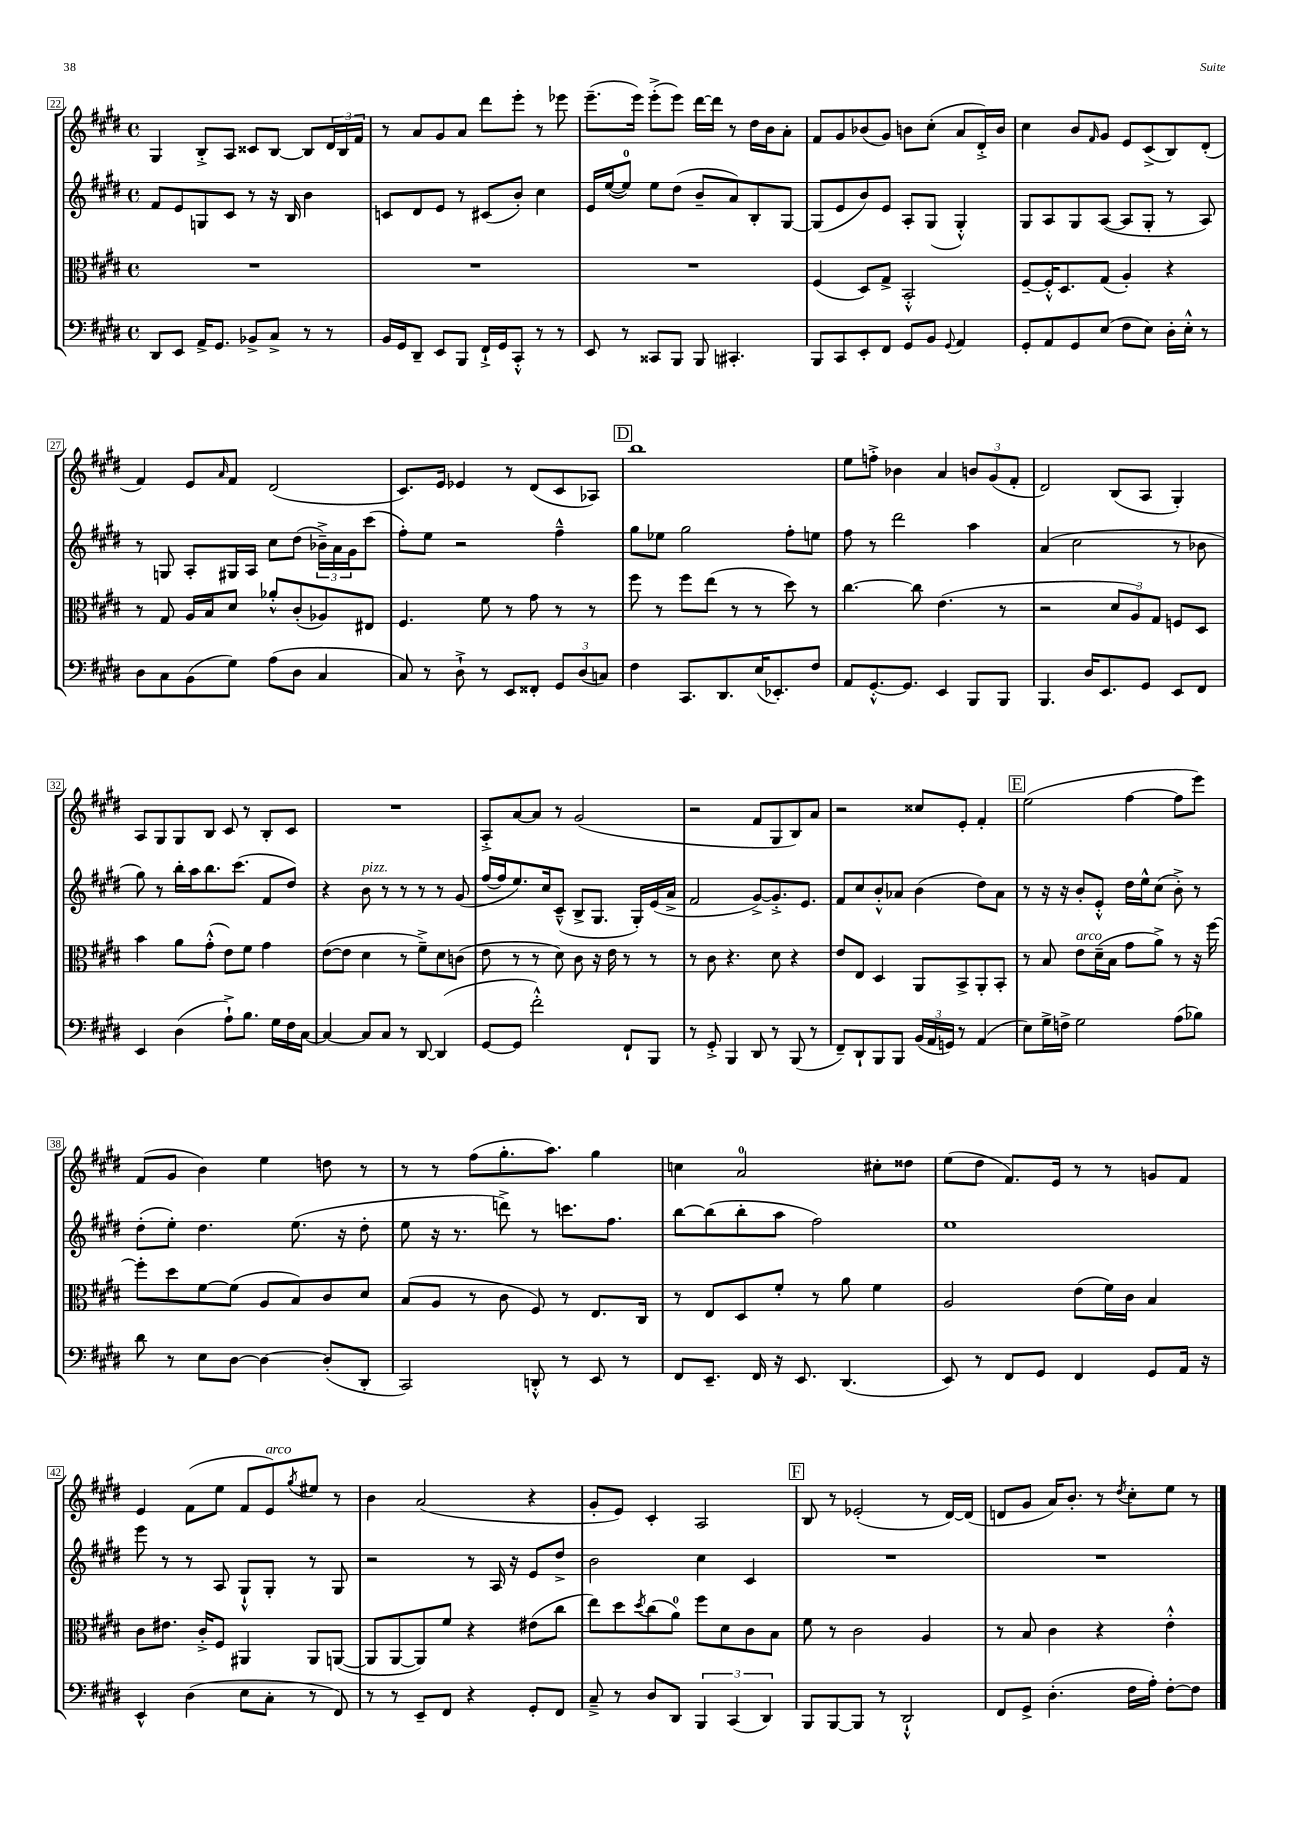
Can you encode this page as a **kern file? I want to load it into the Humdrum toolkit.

**kern	**kern	**kern	**kern
*part4	*part3	*part2	*part1
*staff4	*staff3	*staff2	*staff1
*clefF4	*clefC3	*clefG2	*clefG2
*k[f#c#g#d#]	*k[f#c#g#d#]	*k[f#c#g#d#]	*k[f#c#g#d#]
*M4/4	*M4/4	*M4/4	*M4/4
*met(c)	*met(c)	*met(c)	*met(c)
=22	=22	=22	=22
8DD#/L	1r	8f#/L	4G#/
8EE/J	.	8e/	.
16AA^/KL	.	8Gn/	8B'^/L
8.GG#/J	.	.	.
.	.	8c#/J	8A/J
8BB-X^/L	.	8r	8c##X/L
8C#^/J	.	16r	[8B/J
.	.	16B/	.
8r	.	4b\	8B/L]
8r	.	.	24d#/L
.	.	.	24B/
.	.	.	24f#/JJ
=23	=23	=23	=23
16BB/LL	1r	8cn/L	8r
16GG#/J	.	.	.
8DD#~/J	.	8d#/	8a/L
8EE/L	.	8e/J	8g#/
8BBB/J	.	8r	8a/J
16FF#`^/LL	.	(8c#X/L	8ddd#\L
16GG#/J	.	.	.
8CC#'^^/J	.	8b'/J)	8eee'\J
8r	.	4cc#\	8r
8r	.	.	8eee-X\
=24	=24	=24	=24
8EE/	1r	16e/LL	(8.eee~\L
.	.	([16ee/J	.
8r	.	8ee/J])	.
.	.	.	16eee\Jk)
8CC##X/L	.	8ee\L	(8eee'^\L
8BBB/J	.	(8dd#\J	8eee\J)
8BBB/	.	8b~/L	[16ddd#\LL
.	.	.	16ddd#\JJ]
4.CC#X'/	.	8a/)	8r
.	.	8B'/	16dd#\LL
.	.	.	16b\J
.	.	[8G#/J	8a'\J
=25	=25	=25	=25
8BBB/L	(4F#/	(8G#/L]	8f#/L
8CC#/	.	8e/	8g#/
8EE'/	8D#/L)	8b/)	(8b-X/
8FF#/J	8G#^/J	8e/J	8g#/J)
8GG#/L	2BB'^^/	8A'/L	8bn\L
8BB/J	.	(8G#/J	(8cc#'\J
8qqGG#/	.	.	.
4AA/	.	4G#'^^/)	8a/L
.	.	.	16d#'^/L)
.	.	.	16b/JJ
=26	=26	=26	=26
8GG#'/L	[8F#~/L	8G#/L	4cc#\
8AA/	16F#'^^/K]	8A/	.
.	8.D#/	.	.
8GG#/	.	8G#/	8b/L
.	.	.	16qqf#/
(8E/J	(8G#/J	([8A/J	8g#/J
8F#\L	4A'/)	8A/L]	8e/L
8E\J)	.	8G#'/J	(8c#^/
16D#'\LL	4r	8r	8B/)
16E'^^\JJ	.	.	.
8r	.	8A/)	(8d#'/J
!!LO:LB:g=z
=27	=27	=27	=27
8D#\L	8r	8r	4f#/)
8C#\	8G#/	8Gn/	.
(8BB\	16A/LL	8A'/L	8e/L
.	16B/J	.	.
.	.	.	16qqa/
8G#\J)	8d#/J	16G#X/L	8f#/J
.	.	16A/JJ	.
(8A\L	8a-X'^^/L	8cc#\L	(2d#/
8D#\J	(8c#'/	(8dd#\J	.
4C#/	8A-X/)	24b-X~^\LL)	.
.	.	24a\	.
.	.	24g#\J	.
.	8E#X/J	(8ccc#\J	.
=28	=28	=28	=28
8C#/)	4.F#/	8ff#'\L)	8.c#/L)
8r	.	8ee\J	.
.	.	.	16e/Jk
8D#`^\	.	2r	4e-X/
8r	8f#\	.	.
8EE/L	8r	.	8r
8FF##X'/J	8g#\	.	(8d#/L
12GG#/L	8r	4ff#~^^\	8c#/
(12D#/	.	.	.
.	8r	.	8A-X/J)
12Cn/J)	.	.	.
!!LO:REH:place=s1:t=D
=29	=29	=29	=29
4F#\	8ff#\	8gg#\L	1bb
.	8r	8ee-X\J	.
8.CC#/L	8ff#\L	2gg#\	.
.	(8ee\J	.	.
8.DD#/	.	.	.
.	8r	.	.
(16E/K	8r	.	.
8.EE-X'/)	.	.	.
.	8dd#\)	8ff#'\L	.
8F#/J	8r	8een\J	.
=30	=30	=30	=30
8AA/L	[4.cc#\	8ff#\	8ee\L
[8.GG#'^^/	.	8r	8ffn'^\J
.	.	2ddd#\	4b-X\
8.GG#/J]	.	.	.
.	8cc#\]	.	.
4EE/	(4.e\	.	4a/
8BBB/L	.	4aa\	12bn/L
.	.	.	(12g#/
8BBB/J	8r	.	.
.	.	.	12f#'/J
=31	=31	=31	=31
4.BBB/	2r	(4a/	2d#/)
.	.	2cc#\	.
16D#/KL	.	.	.
8.EE/	.	.	.
.	12d#/L	.	(8B/L
.	12A/)	.	.
8GG#/J	.	.	8A/J
.	12G#/J	.	.
8EE/L	8Fn/L	8r	4G#'/)
8FF#/J	8D#/J	8b-X\	.
!!LO:LB:g=z
=32	=32	=32	=32
4EE/	4b\	8gg#\)	8A/L
.	.	8r	8G#/
(4D#\	8a\L	16bb'\LL	8G#/
.	.	16aa\J	.
.	(8g#'^^\J	8.bb\	8B/J
8A`^\L)	8e\L)	.	8c#/
.	.	(8.ccc#\J	.
8.B\J	8f#\J	.	8r
.	4g#\	8f#/L	8B'/L
16G#\LL	.	.	.
16F#\	.	8dd#/J)	8c#/J
[16C#\JJ	.	.	.
=33	=33	=33	=33
4C#/_	([8e\L	4r	1r
.	8e\J]	.	.
!	!	!LO:TX:a:i:t=pizz.	!
8C#/L]	4d#\	8b\	.
8C#/J	.	8r	.
8r	8r	8r	.
[8DD#/	8f#~^\L)	8r	.
(4DD#/]	8d#\	8r	.
.	(8cn\J	(8g#/	.
=34	=34	=34	=34
[8GG#/L	8e\	[16ff#/LL	8A'^/L
.	.	16ff#/J]	.
8GG#/J]	8r	8.ee/)	[8a/
2f#'^^\)	8r	.	8a/J]
.	.	16cc#/k	.
.	8d#\)	(8c#~^^/J	8r
.	8c#\	8B^/L	(2g#/
.	16r	8.G#/J	.
.	16e\	.	.
8FF#`/L	8r	.	.
.	.	16G#'/LL)	.
8BBB/J	8r	(16e/	.
.	.	16a^/JJ	.
=35	=35	=35	=35
8r	8r	2f#/	2r
8GG#'^/	8c#\	.	.
4BBB/	4.r	.	.
8DD#/	.	[8g#^/L)	8f#/L
8r	8d#\	8.g#'^/]	8G#/
(8BBB/	4r	.	8B/)
.	.	8.e/J	.
8r	.	.	8a/J
=36	=36	=36	=36
8FF#~/L)	8e/L	8f#/L	2r
8DD#`/	8E/J	8cc#/	.
8BBB/	4D#/	8b'^^/	.
8BBB/J	.	8a-X/J	.
(24BB/LL	8AA/L	(4b\	8cc##X/L
24AA/	.	.	.
24GGn/JJ)	.	.	.
8r	8BB^/	.	8e'/J
(4AA/	8AA'/	8dd#\L)	4f#'/
.	8BB'/J	8a-\J	.
!!LO:REH:place=s1:t=E
=37	=37	=37	=37
8E\L)	8r	8r	(2ee\
16G#^\L	8B/	16r	.
16Fn^\JJ	.	16r	.
!	!LO:TX:a:i:t=arco	!	!
2G#\	8e\L	8b'/L	.
.	(16d#~\L	8e'^^/J	.
.	16B\JJ	.	.
.	8g#\L	16dd#\LL	[4ff#\
.	.	16ee^^\J	.
.	8a^\J)	(8cc#\J	.
(8A\L	8r	8b'^\)	8ff#\L]
8B-X\J)	16r	8r	8eee\J)
.	[16ff#\	.	.
!!LO:LB:g=z
=38	=38	=38	=38
8d#\	8ff#'\L]	(8dd#'\L	(8f#/L
8r	8dd#\	8ee'\J)	8g#/J
8E\L	[8f#\	4.dd#\	4b\)
[8D#\J	(8f#\J]	.	.
4D#\_	8A/L	.	4ee\
.	8B/)	(8.ee\	.
(8D#'/L]	8c#/	.	8ddn\
.	.	16r	.
8DD#'/J	8d#/J	8dd#'\	8r
=39	=39	=39	=39
2CC#/)	(8B/L	8ee\	8r
.	8A/J	16r	8r
.	.	8.r	.
.	8r	.	(8ff#\L
.	8c#\	8dddn^\)	8.gg#'\
8DDn'^^/	8F#/)	8r	.
.	.	.	8.aa\J)
8r	8r	8.cccn\L	.
8EE/	8.E/L	.	4gg#\
.	.	8.ff#\J	.
8r	.	.	.
.	16C#/Jk	.	.
=40	=40	=40	=40
8FF#/L	8r	[8bb\L	4ccn\
8.EE~/J	8E/L	(8bb\]	.
.	8D#/	8bb'\	2a/
16FF#/	.	.	.
16r	8f#'/J	8aa\J	.
8.EE/	.	.	.
.	8r	2ff#\)	.
(4.DD#/	8a\	.	.
.	4f#\	.	8cc#X'\L
.	.	.	8dd##X\J
=41	=41	=41	=41
8EE/)	2A/	1ee	(8ee\L
8r	.	.	8dd#\J
8FF#/L	.	.	8.f#/L)
8GG#/J	.	.	.
.	.	.	16e/Jk
4FF#/	(8e\L	.	8r
.	16f#\L)	.	8r
.	16c#\JJ	.	.
8GG#/L	4B/	.	8gn/L
16AA/Jk	.	.	8f#/J
16r	.	.	.
!!LO:LB:g=z
=42	=42	=42	=42
4EE^^/	8c#\L	8eee\	4e/
.	8.e#X\J	8r	.
(4D#\	.	8r	(8f#\L
.	16c#'^/KL	.	.
.	8F#/J	8A/	8ee\J
8E\L	4AA#X/	8G#`^^/L	8f#/L
!	!	!	!LO:TX:a:i:t=arco
8C#'\J	.	8G#'/J	8e/)
.	.	.	8qgg#/
8r	8AA#/L	8r	8ee#X/J
8FF#/)	([8AAn/J	8G#/	8r
=43	=43	=43	=43
8r	8AA/L]	2r	4b\
8r	[8AA/	.	.
8EE~/L	8AA/])	.	(2a/
8FF#/J	8f#/J	.	.
4r	4r	8r	.
.	.	16A/	.
.	.	16r	.
8GG#'/L	(8e#X\L	8e/L	4r
8FF#/J	8cc#\J	8dd#^/J	.
=44	=44	=44	=44
8C#~^/	8ee\L)	2b\	8g#'/L
8r	8dd#\	.	8e/J)
.	8qdd#/	.	.
8D#/L	(8cc#\	.	4c#'/
8DD#/J	8a\J)	.	.
6BBB/	8ff#\L	4cc#\	2A/
.	8d#\	.	.
(6CC#/	.	.	.
.	8c#\	4c#/	.
6DD#/)	.	.	.
.	8B\J	.	.
!!LO:REH:place=s1:t=F
=45	=45	=45	=45
8BBB/L	8f#\	1r	8B/
[8BBB/	8r	.	8r
8BBB/J]	2c#\	.	(2e-X'/
8r	.	.	.
2DD#`^^/	.	.	.
.	4A/	.	8r
.	.	.	[16d#/LL)
.	.	.	(16d#/JJ]
=46	=46	=46	=46
8FF#/L	8r	1r	8dn/L
8GG#^/J	8B/	.	8g#/J
(4.D#'\	4c#\	.	16a/KL)
.	.	.	8.b'/J
.	4r	.	8r
.	.	.	8qdd#/
16F#\LL	.	.	8cc#'\L
16A'\JJ)	.	.	.
[8F#'\L	4e'^^\	.	8ee\J
8F#\J]	.	.	8r
==	==	==	==
*-	*-	*-	*-
